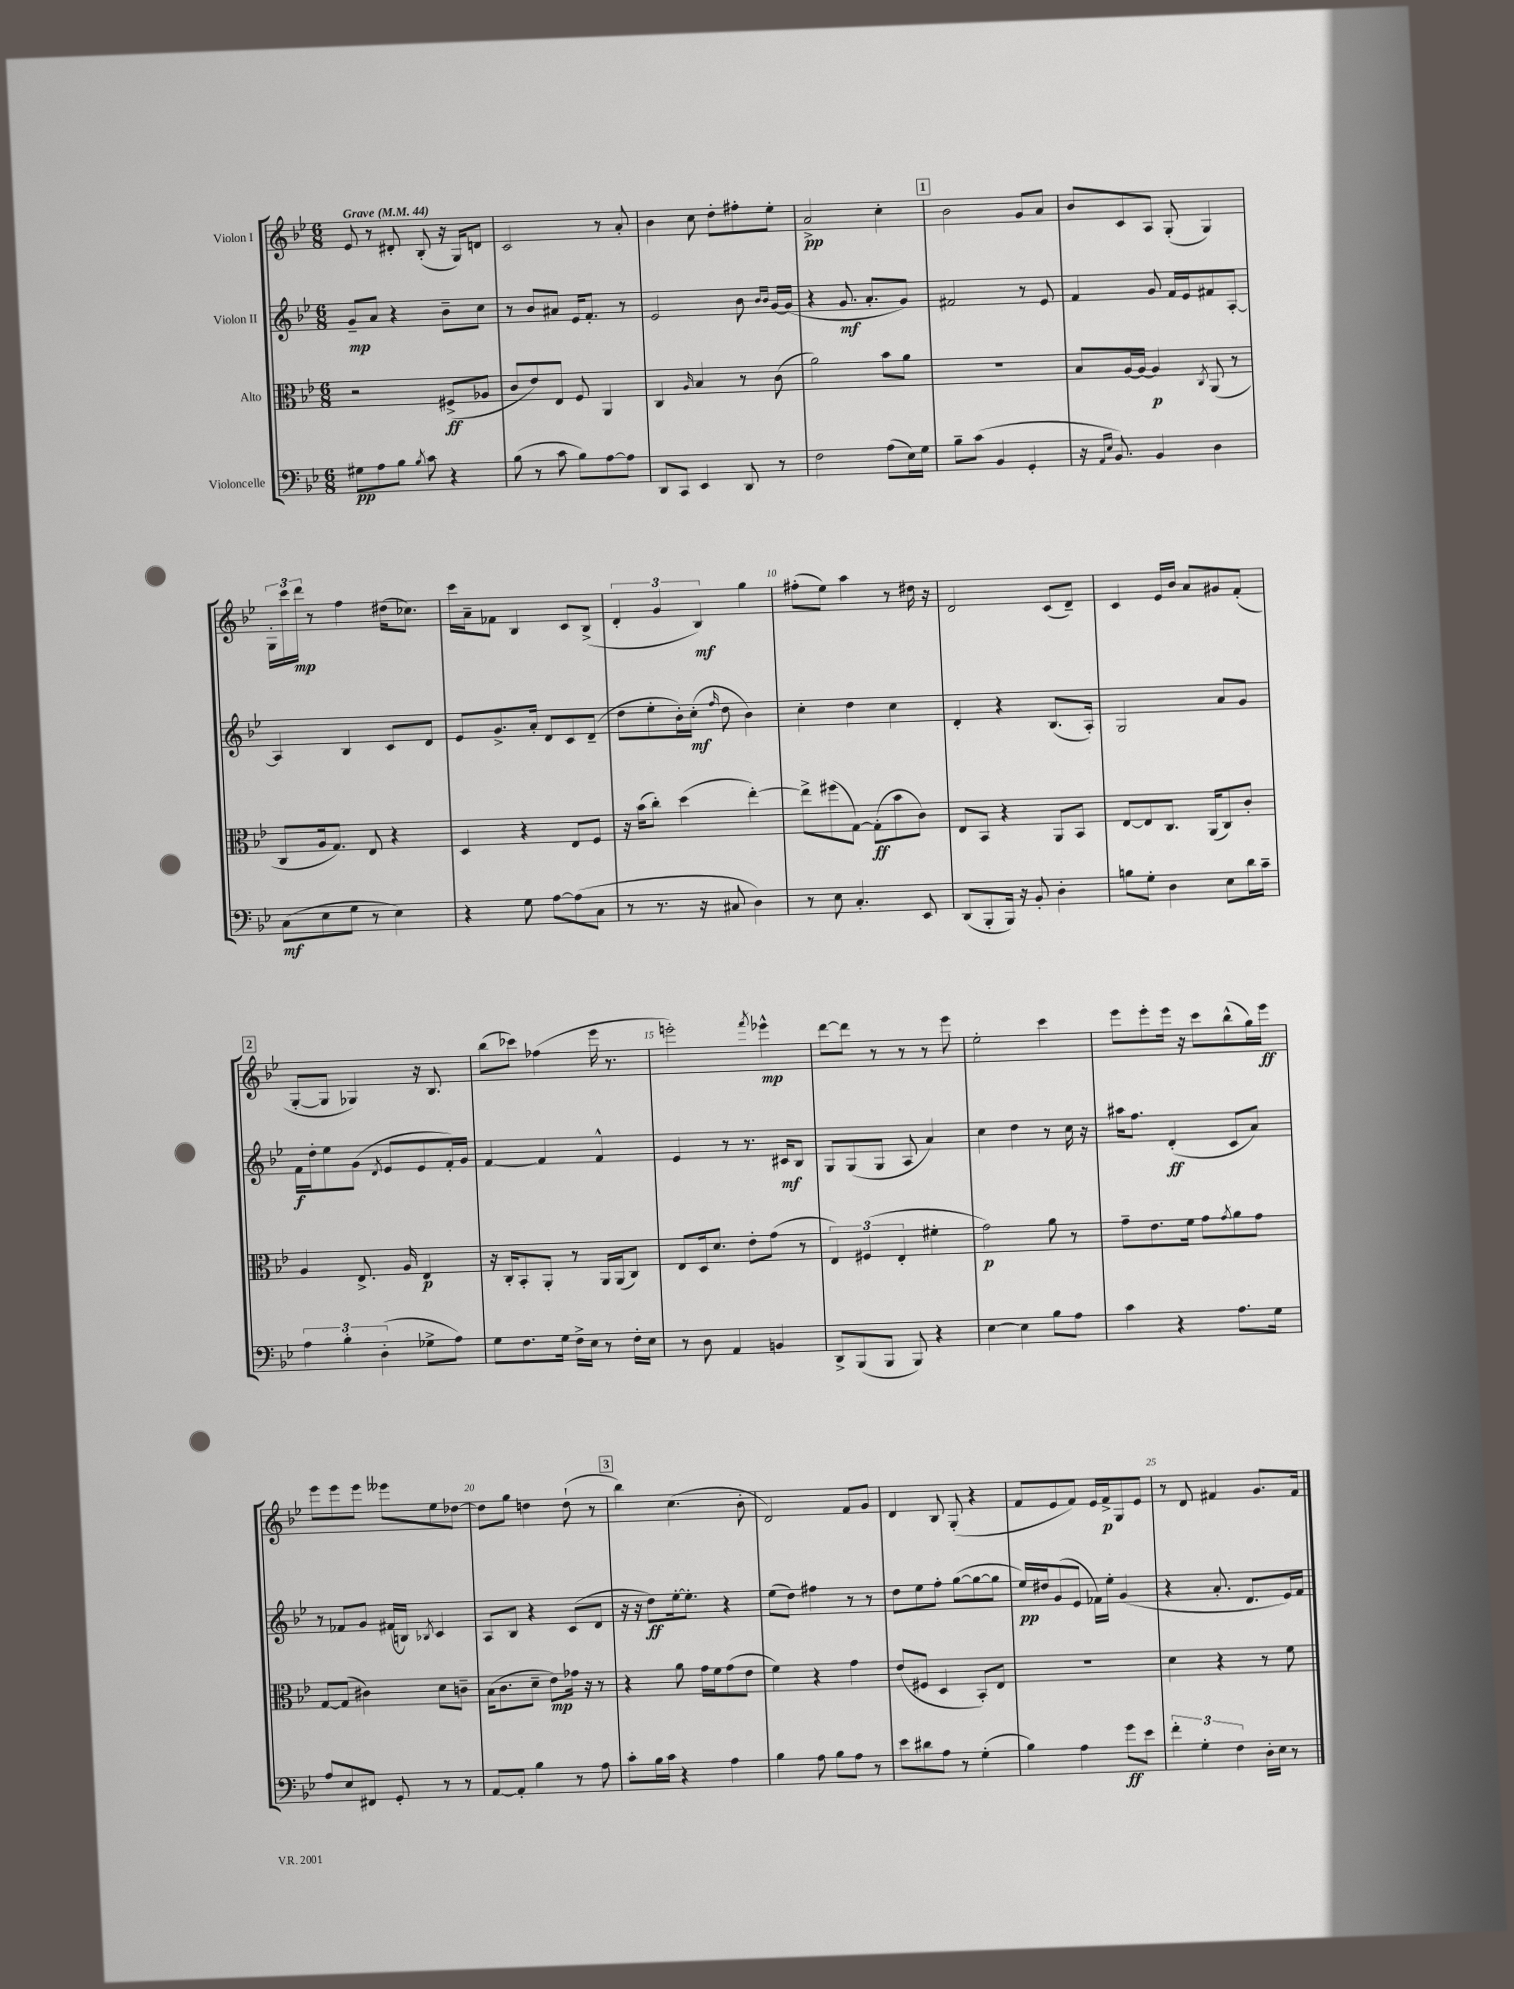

**kern	**kern	**kern	**kern
*staff4	*staff3	*staff2	*staff1
*clefF4	*clefC3	*clefG2	*clefG2
*k[b-e-]	*k[b-e-]	*k[b-e-]	*k[b-e-]
*M6/8	*M6/8	*M6/8	*M6/8
*MM44	*MM44	*MM44	*MM44
8G#	2r	8g~	8e-
8A	.	8a	8r
8B-	.	4r	8d#'
8qB-	.	.	.
8c	.	.	(8B-'
4r	(8F#^	8b-~	16r
.	.	.	16G)
.	8A-	8cc	8d
=	=	=	=
(8B-	8c	8r	2c
8r	8e-)	8b-	.
8c	8E-	8a#	.
8B-)	8F	16e-	.
.	.	8.f'	.
[8A	4AA	.	8r
8A]	.	8r	8a'
=	=	=	=
8DD	4C	2e-	4b-
8CC	.	.	.
.	16qqA	.	.
4EE-	4B-	.	8cc
.	.	.	8dd'
8DD	8r	8b-	8ff#'
.	.	16qqb-	.
.	.	16qqb-	.
8r	(8c	[16g	8ee-'
.	.	(16g]	.
=	=	=	=
2F	2a)	4r	2a^
.	.	8.g	.
.	.	8.a'	.
(8A	8b-	.	4cc'
16E-)	8a	8g)	.
16G	.	.	.
=	=	=	=
8B-~	2.r	2f#	2b-
(8c	.	.	.
4BB-	.	.	.
4GG'	.	8r	8g
.	.	8e-	8a
=	=	=	=
16r	8B-	4f	8b-
16qqAA	.	.	.
16qqE-	.	.	.
8.BB-)	.	.	.
.	[16A	.	8c
.	16A_	.	.
4BB-	4A]	8g	8A
.	.	16f	(8G'
.	.	16e-	.
.	8qC	.	.
4D	(8AA	8f#	4G)
.	8r	[8A'	.
=	=	=	=
(8C	8C	4A]	24G'
.	.	.	24ccc
.	.	.	24ddd
8E-	16A	.	8r
.	8.G)	.	.
8G	.	4B-	4ff
8r	8E-	.	.
4E-)	4r	8c	(16dd#
.	.	.	8.cc-)
.	.	8d	.
=	=	=	=
4r	4D	8e-	16ccc
.	.	.	16a~
.	.	8.g^	8f-
8G	4r	.	4B-
.	.	16a'	.
[8A	.	8d	.
(8A]	8E-	8c	8c
8C	8F	(8d~	(8B-^
=	=	=	=
8r	16r	8dd	6d'
.	(16b-	.	.
8.r	8cc')	8ee-'	.
.	.	.	6g
.	(4dd	16b-')	.
16r	.	(16cc'	.
.	.	.	6B-)
.	.	16qqff	.
8C#	.	8dd	.
4D)	[4ee-')	4b-)	4gg
=	=	=	=
8r	8ee-^]	4cc'	(8ff#'
8E-	(8ff#	.	8ee-)
4.C'	[8G)	4dd	4aa
.	(8G']	.	.
.	8b-	4cc	8r
8EE-	8c)	.	16dd#
.	.	.	16r
=	=	=	=
(8DD	8E-	4d'	2d
8BBB-'	8BB-	.	.
16BBB-)	4r	4r	.
16r	.	.	.
8BB-'	.	.	.
4D'	8AA	(8.B-	(8c
.	8BB-	.	8d~)
.	.	16A')	.
=	=	=	=
8B	[8E-	2G	4c
8G'	8E-]	.	.
4D	8.C	.	16e-
.	.	.	16b-
.	.	.	8a
.	(16AA	.	.
8E-	8C)	8a	8g#
16d	8c'	8g	(8f'
16c~	.	.	.
=	=	=	=
6A	4A	16f	[8G'
.	.	16dd'	.
.	.	8ee-	8G]
6B-'	.	.	.
.	8.E-^	(8g	4G-)
(6D'	.	.	.
.	.	8qd	.
.	.	8e-	.
.	16A	.	.
8G-^	4E-	8e-	16r
.	.	.	8.B-
8A)	.	16f')	.
.	.	16g	.
=	=	=	=
8G	16r	[4f	(8bb-
.	16C'	.	.
8.F	8BB-'	.	8ccc-)
.	8AA'	4f]	(4ff-
16G	.	.	.
16F^	8r	.	.
16E-	.	.	.
8r	16AA	4f^^	16eee-
.	(16AA	.	8.r
16F'	8C)	.	.
16E-	.	.	.
=	=	=	=
8r	8E-	4e-	2eee')
8D	16D	.	.
.	8.d	.	.
4AA	.	8r	.
.	8e-'	8.r	.
.	.	.	8qfff
4BB	(8g	.	4eee-^^
.	.	16c#	.
.	8r	8B-	.
=	=	=	=
8DD^	6E-)	8G	[8ddd
(8BBB-	.	(8G	8ddd]
.	(6F#	.	.
8BBB-	.	8G	8r
.	6E-'	.	.
8BBB-)	.	8A	8r
4r	4f#'	4a)	8r
.	.	.	8eee-
=	=	=	=
[4E-	2g)	4cc	2ee-'
4E-]	.	4dd	.
8B-	8a	8r	4ccc
8A	8r	16cc	.
.	.	16r	.
=	=	=	=
4c	8g~	16aa#	8eee-
.	.	8.ff	.
.	8.e-	.	8eee-'
4r	.	(4d'	16eee-
.	16f	.	16r
.	8g	.	8ccc
.	8qg	.	.
8.A	8a	8c	(8bb-^^
.	8g	8a)	16gg)
16G	.	.	16eee-
=	=	=	=
8A	[8G	8r	8eee-
8E-	(8G]	8f-	8eee-
8FF#	4c#)	8g	8eee-
8GG'	.	(16f#	8eee--
.	.	16B)	.
.	.	8qB-	.
8r	8d	4c	8ee-
8r	8c~	.	[8dd-
=	=	=	=
[8AA	(16B-	8A	8dd-]
.	8.c	.	.
8AA']	.	8B-	8gg
4B-	8d~	4r	4dd
.	8e-)	.	.
8r	16g-	(8c	(8dd`
.	16r	.	.
8A	8r	8d	8r
=	=	=	=
8c'	4r	16r	4bb-)
.	.	16r	.
16B-	.	8dd)	.
16c	.	.	.
4r	8a	[16ee-'	(4.cc
.	.	8.ee-']	.
.	16g	.	.
.	16f	.	.
4A	(8g	4r	.
.	8e-	.	8b-'
=	=	=	=
4B-	4f)	(8ee-	2d)
.	.	8dd)	.
8A	4r	4ff#	.
8B-	.	.	.
8A	4g	8r	8f
8r	.	8r	8g
=	=	=	=
8e-	(8e-	8dd	4d
8d#	8F#	8ee-	.
8A	4D	8ff'	8B-
8r	.	([8gg	(8G'
(4G'	8BB-')	8gg_	4r
.	8E-	8gg]	.
=	=	=	=
4B-)	2.r	16ee-)	8f
.	.	16dd#	.
.	.	(8g	8e-
4A	.	8e-	8f)
.	.	16f-)	16e-
.	.	16ee-'	16f^
8g	.	(4g	8G
8e-	.	.	8e-
=	=	=	=
6f'	4d	4r	8r
.	.	.	8d
6G'	.	.	.
.	4r	8.a'	4f#
6F	.	.	.
.	.	8.d	.
16D'	8r	.	8.g
16E-	.	.	.
8r	8f	16e-)	.
.	.	16f	16f#
==	==	==	==
*-	*-	*-	*-
